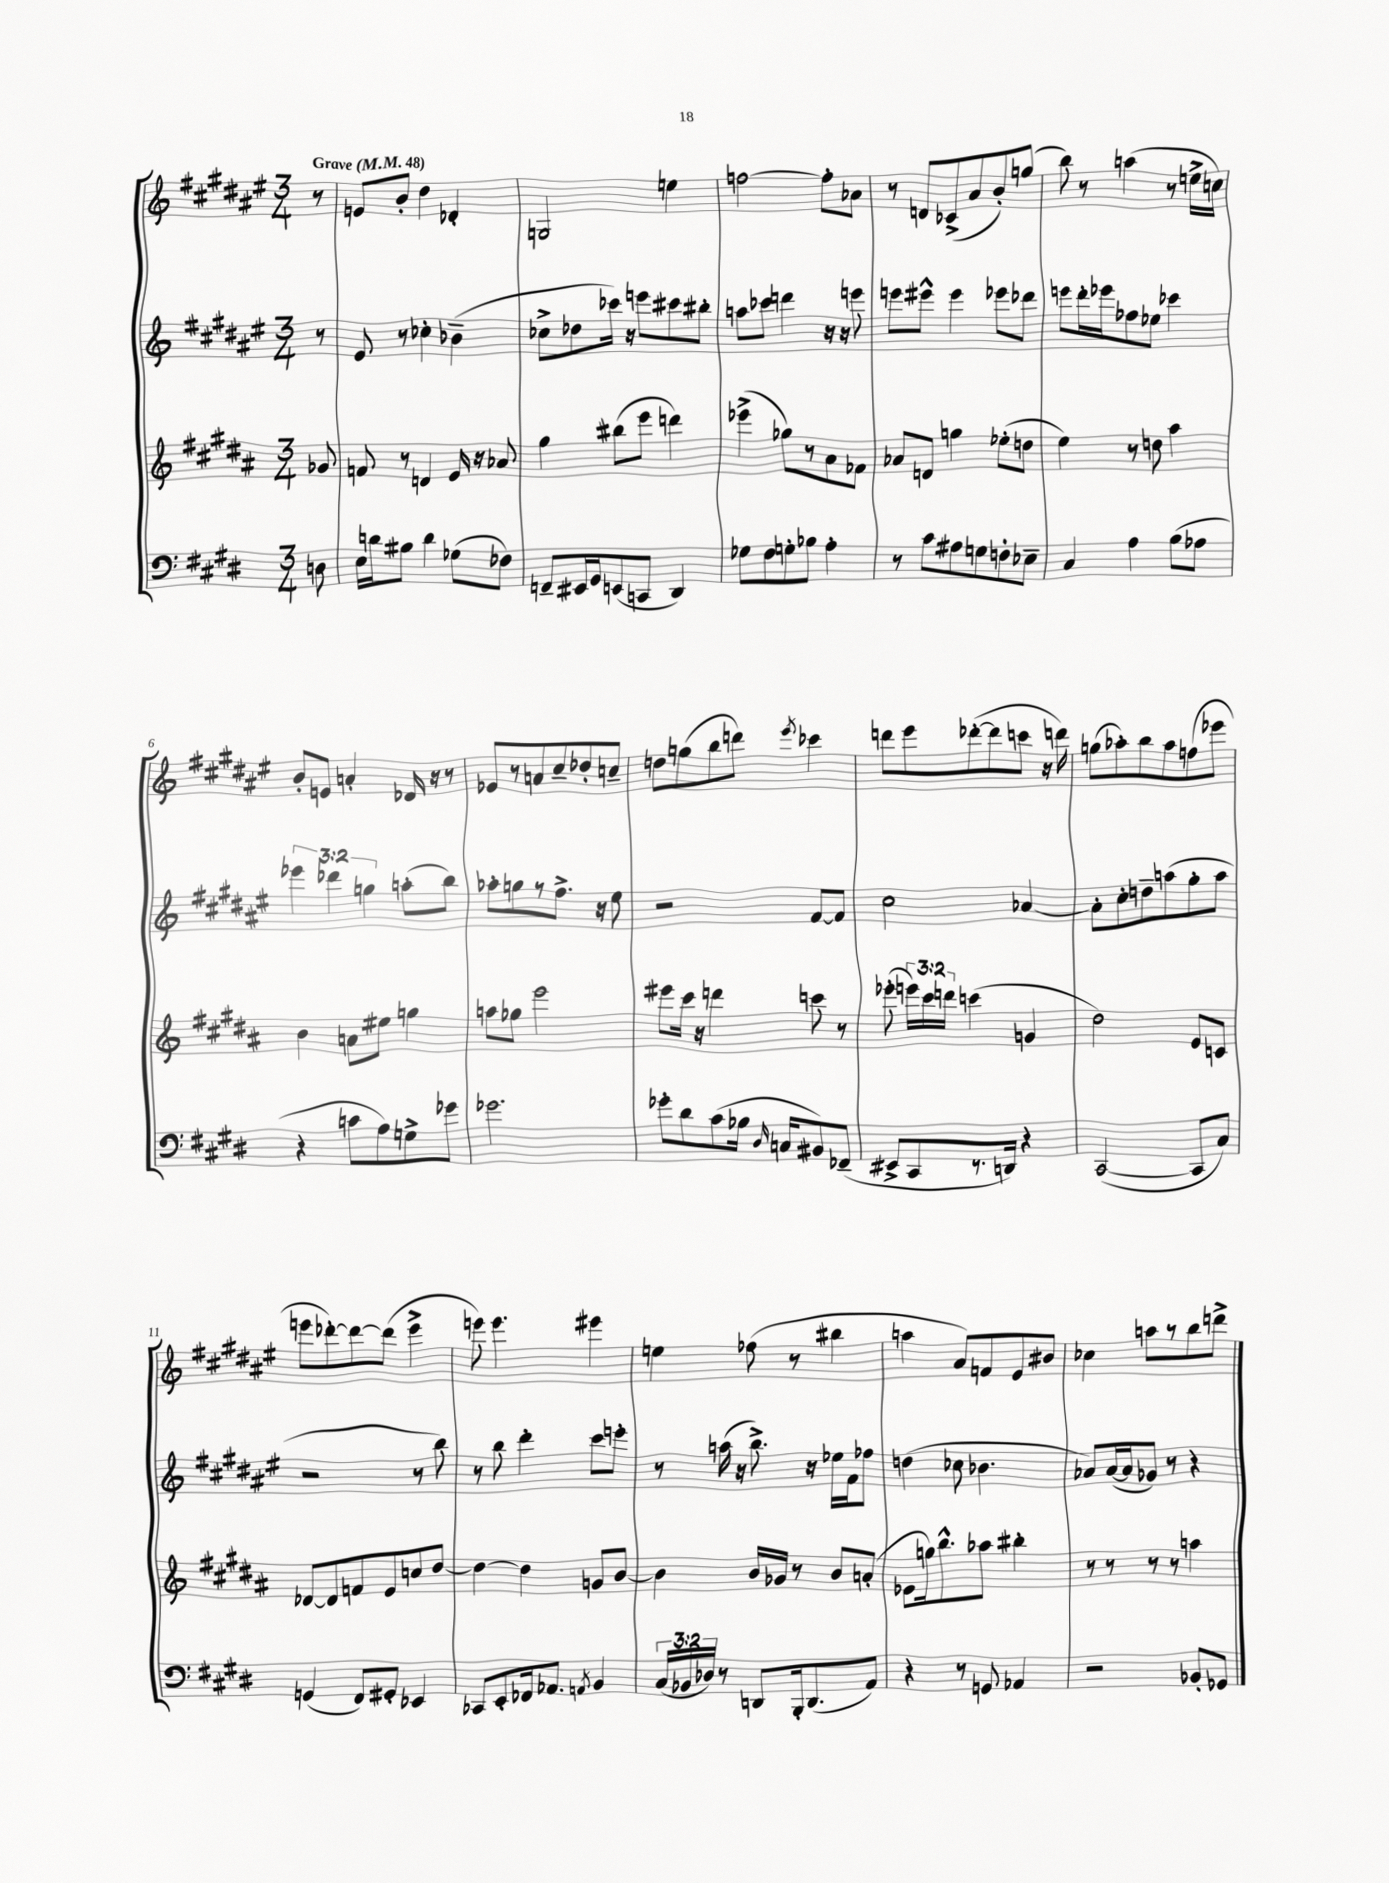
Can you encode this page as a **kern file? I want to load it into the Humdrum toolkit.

**kern	**kern	**kern	**kern
*staff4	*staff3	*staff2	*staff1
*clefF4	*clefG2	*clefG2	*clefG2
*k[f#c#g#d#]	*k[f#c#g#d#a#]	*k[f#c#g#d#a#e#]	*k[f#c#g#d#a#e#]
*M3/4	*M3/4	*M3/4	*M3/4
*MM48	*MM48	*MM48	*MM48
8D	8g-	8r	8r
=	=	=	=
16E	8f	8e#	8e
16d	.	.	.
8B#	8r	8r	8b'
4d	4d	4cc-'	4dd#
(8G-	16e	(4b-~	4d-'
.	16r	.	.
8F-)	8a-	.	.
=	=	=	=
8FF~	4gg#	8cc-^	2G
16EE#	.	8dd-	.
16GG#	.	.	.
(8EE	(8bb#	16ccc-)	.
.	.	16r	.
8CC	8eee	8eee	.
4DD#)	4ddd)	8ccc#	4ee
.	.	8bb#'	.
=	=	=	=
8G-	(4eee-^	8aa	[2ff
8F#	.	8ccc-	.
8G'	8gg-)	4ddd	.
8B-	8r	.	.
4A'	8a#	16r	8ff']
.	.	16r	.
.	8f-	8eee	8a-
=	=	=	=
8r	8a-	8eee	8r
8c#	8d	8eee#^^	8d
8A#	4gg	4eee#	(8c-^
8G	.	.	8a#
8F'	(8ee-'	8eee-	8b')
8E-~	8dd	8ddd-	(8gg
=	=	=	=
4C#	4ee)	8eee	8bb)
.	.	16ddd#'	8r
.	.	16eee-	.
4A	8r	8ff-	(4aa
.	8dd	8ee-	.
(8B	4aa#	4ccc-	8r
8A-	.	.	16ee^
.	.	.	16cc)
=	=	=	=
4r	4b	6eee-	8b'
.	.	.	8e
.	.	6ddd-	.
8c	8a	.	4a'
.	.	6gg	.
8A)	8ee#	.	.
8G^	4gg	(8aa'	16d-
.	.	.	16r
8g-	.	8bb)	8r
=	=	=	=
2.g-	8aa	8aa-'	8e-
.	8gg-	8gg	8r
.	2eee	8r	8a
.	.	8.ff#^	8cc#~
.	.	.	8dd-'
.	.	16r	.
.	.	8ee#	8cc~
=	=	=	=
8g-'	8eee#	2r	8dd
8d#	16ccc#	.	(8gg
.	16r	.	.
(8c#	4ddd	.	8bb
16B-	.	.	8ddd)
16qqD#	.	.	.
16C	.	.	.
.	.	.	8qeee#
8BB#)	8ccc	[8f#	4ccc-
(8FF-~	8r	8f#]	.
=	=	=	=
8EE#^	(8eee-'	2cc#	8ddd
8CC#	24eee)	.	8eee#
.	24ccc#	.	.
.	24ddd	.	.
8.r	(4ccc	.	([8ddd-'
.	.	.	8ddd-]
16DD)	.	.	.
4r	4g	[4a-	8ccc
.	.	.	16r
.	.	.	16ddd)
=	=	=	=
([2CC#	2dd#)	8a-']	(8gg
.	.	8cc#'	8aa-')
.	.	8dd~	8bb
.	.	(8aa	8aa-
8CC#]	8e	8gg#'	(8ff
8C#)	8c	8aa	8eee-
=	=	=	=
(4GG	[8d-	2r	8eee
.	8d-]	.	[8ddd-')
8FF#)	8f	.	8ddd-_
8GG#'	8e	.	(8ddd-]
4EE-	8cc	8r	4eee^
.	[8dd#	8bb)	.
=	=	=	=
8CC-	4dd#_	8r	8eee)
8EE'	.	8bb	4.eee
16FF-	4dd#]	4ddd#'	.
8.AA-	.	.	.
8qAA	.	.	.
4BB	8g	8ccc#	4eee#
.	[8b	8eee'	.
=	=	=	=
(24C#	4b]	8r	4ee
24BB-	.	.	.
24D-)	.	.	.
8r	.	(16aa	.
.	.	16r	.
8DD	16b	8.bb^)	(8ff-
.	16g-	.	.
16BBB'	8r	.	8r
(8.DD	.	16r	.
.	8b	16ee-	4bb#
.	.	16f#	.
8AA)	(8a'	8ff-	.
=	=	=	=
4r	8e-	(4dd	4aa
.	16gg)	.	.
.	8.bb^^	.	.
8r	.	8cc-	8a#)
8GG	8aa-	4.b-	8f
4AA-	4bb#'	.	8e#
.	.	.	8b#
=	=	=	=
2r	8r	8a-)	4cc-
.	8r	([16a-	.
.	.	16a-]	.
.	8r	8g-)	8aa
.	8r	8r	8r
8BB-'	4aa	4r	8bb
8GG-	.	.	8ddd^
==	==	==	==
*-	*-	*-	*-
